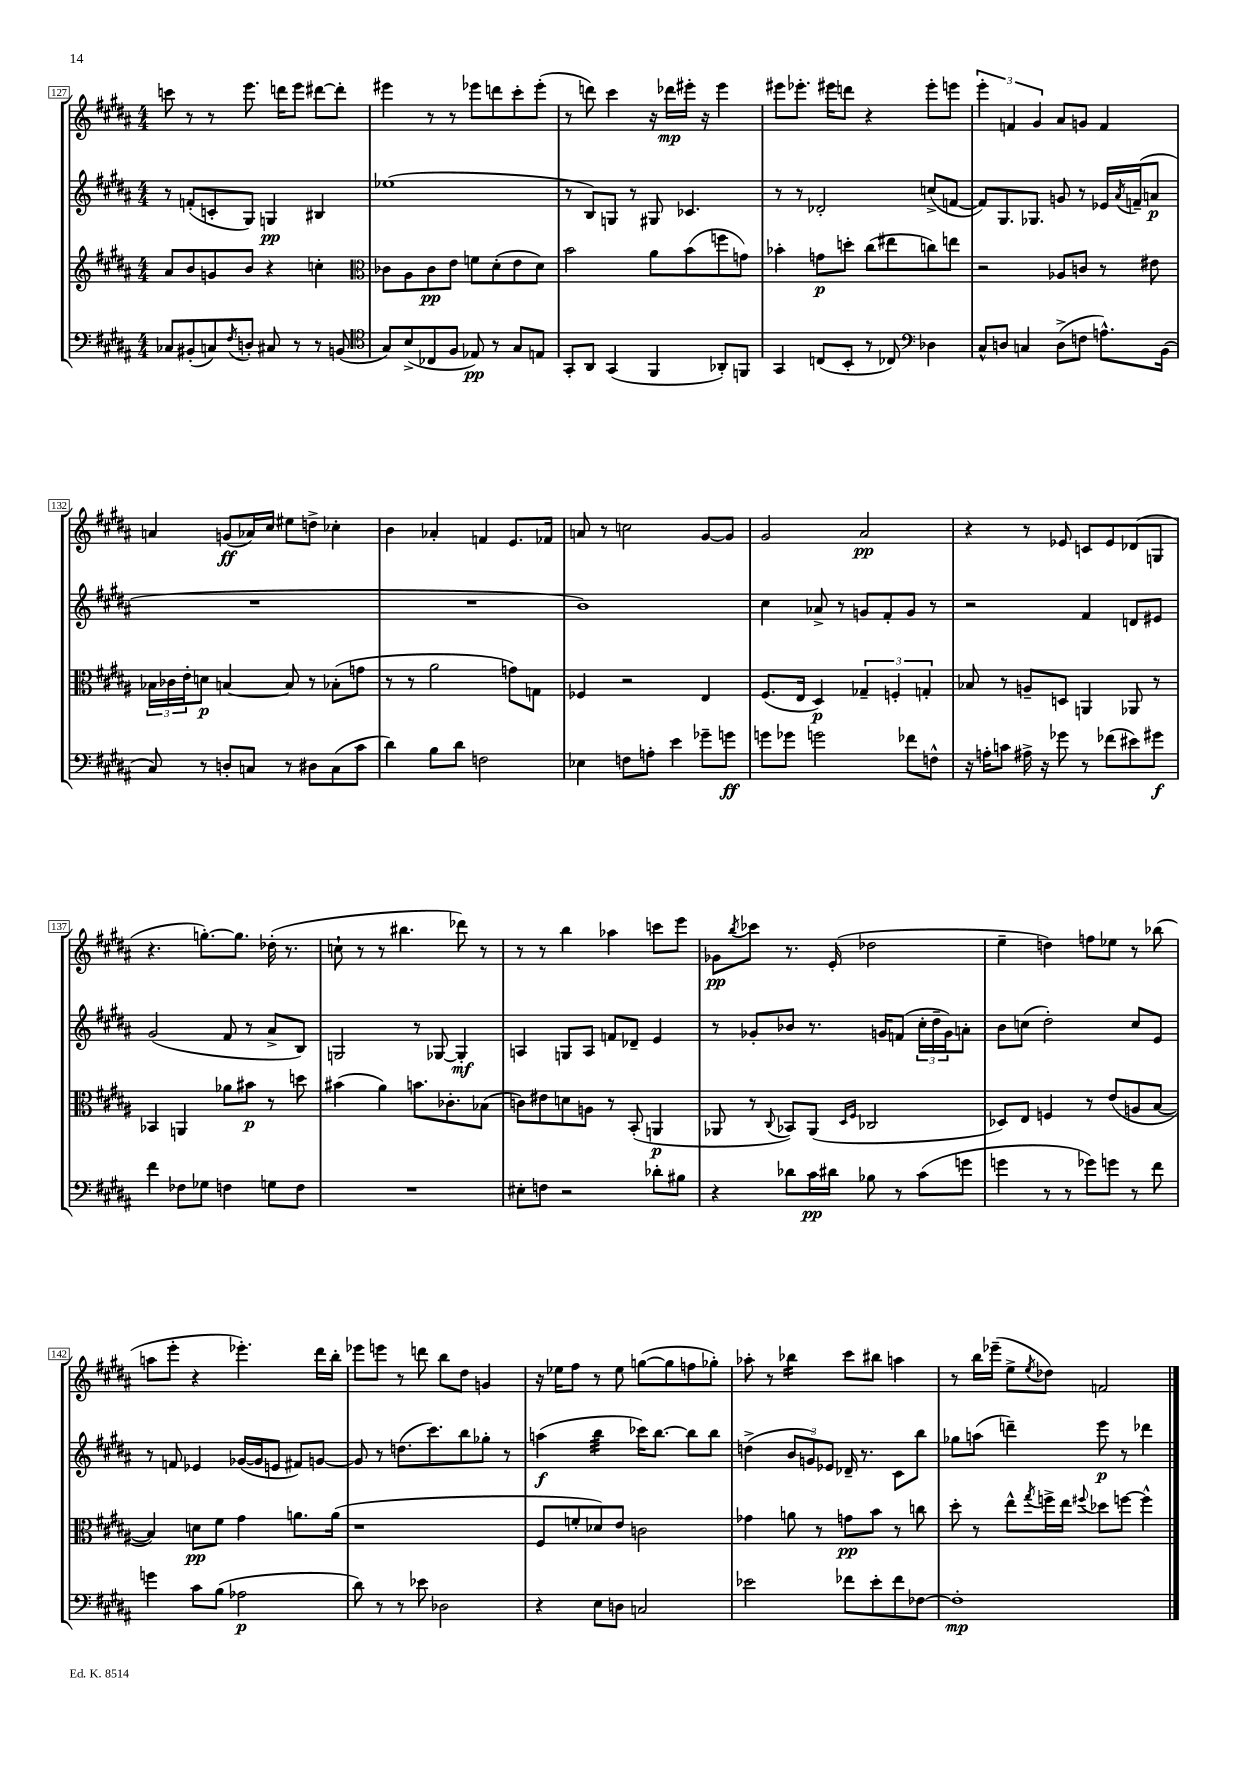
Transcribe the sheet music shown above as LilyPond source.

<<
\new StaffGroup <<
\new Staff = "s0" {
    \clef treble \key b \major \numericTimeSignature \time 4/4
    c'''8 r8 r8 e'''8. d'''16 e'''8 dis'''8~ dis'''8-. |
    eis'''4 r8 r8 ees'''8 d'''8 cis'''8-. ees'''8-.( |
    r8 d'''8) cis'''4 r16 des'''16\mp eis'''16-. r16 eis'''4 |
    eis'''8 ees'''8.-. eis'''16 d'''8 r4 eis'''8-. e'''8 |
    \tuplet 3/2 { e'''4-. f'4 gis'4 } ais'8 g'8 f'4 |
    a'4 g'8\ff( aes'16) cis''16 eis''8 d''8-> ces''4-. |
    b'4 aes'4-. f'4 e'8. fes'16 |
    a'8 r8 c''2 gis'8~ gis'8 |
    gis'2 ais'2\pp |
    r4 r8 ees'8 c'8 ees'8 des'8( g8 |
    r4. g''8.~-.) g''8. des''16-.( r8. |
    c''8-! r8 r8 bis''4. des'''8) r8 |
    r8 r8 b''4 aes''4 c'''8 e'''8 |
    ges'8\pp \acciaccatura { b''8 } ces'''8 r8. e'16-.( des''2 |
    e''4-- d''4) f''8 ees''8 r8 bes''8( |
    a''8 e'''8-. r4 ees'''4.-.) dis'''16 b''16-. |
    ees'''8 e'''8 r8 d'''8 b''8 dis''8 g'4 |
    r16 ees''16 fis''8 r8 ees''8 g''8~( g''8 f''8 ges''8-.) |
    aes''8-. r8 bes''4:16 cis'''8 bis''8 a''4 |
    r8 b''16 ees'''16--( e''8-> \acciaccatura { e''8 } des''8) f'2 \bar "|." |
}
\new Staff = "s1" {
    \clef treble \key b \major \numericTimeSignature \time 4/4
    r8 f'8-.( c'8-. gis8) g4\pp bis4 |
    ees''1( |
    r8 b8) g8 r8 gis8 ces'4. |
    r8 r8 des'2-. c''8->( f'8~ |
    f'8) gis8. ges8. g'8 r8 ees'16 \acciaccatura { ais'8 } f'16--( a'8\p |
    R1 |
    R1 |
    b'1) |
    cis''4 aes'8-> r8 g'8 fis'8-. g'8 r8 |
    r2 fis'4 d'8 eis'8 |
    gis'2( fis'8 r8 ais'8-> b8) |
    g2 r8 ges8~ ges4-.\mf |
    a4 g8 a8 f'8 des'8-- e'4 |
    r8 ges'8-. bes'8 r8. g'16 f'8( \tuplet 3/2 { cis''16-. dis''16-- g'16) } a'8-. |
    b'8 c''8( dis''2-.) c''8 e'8 |
    r8 f'8 ees'4 ges'16~( ges'16 e'8 fis'8) g'8~ |
    g'8 r8 d''8.( cis'''8.) b''8 ges''8-. r8 |
    a''4\f( b''4:32 ces'''16) b''8.~ b''8 b''8 |
    d''4->( \tuplet 3/2 { b'8 g'8) ees'8 } des'16-- r8. cis'8 b''8 |
    ges''8 a''8( d'''4--) e'''8\p r8 des'''4 \bar "|." |
}
\new Staff = "s2" {
    \clef treble \key b \major \numericTimeSignature \time 4/4
    ais'8 b'8 g'8 b'8 r4 c''4-. |
    \clef alto ces'8 ais8 ces'8\pp e'8 f'8 dis'8-.( e'8 dis'8) |
    b'2 ais'8 b'8( f''8 g'8) |
    bes'4-. g'8\p d''8-. cis''8( eis''8 c''8) e''8 |
    r2 aes8 c'8 r8 eis'8 |
    \tuplet 3/2 { bes16 ces'16 e'16-. } d'8\p b4~ b8 r8 bes8-.( g'8 |
    r8 r8 ais'2 g'8) g8 |
    fes4 r2 e4 |
    fis8.( e16 dis4\p) \tuplet 3/2 { ges4-- f4-. g4-. } |
    bes8 r8 a8-- d8 a,4 aes,8 r8 |
    bes,4 a,4 aes'8 bis'8\p r8 d''8 |
    bis'4( ais'4) b'8. ces'8.-. bes8( |
    c'8) eis'8 d'8 a8 r8 b,8-.( a,4\p |
    aes,8 r8 \appoggiatura { cis8 } bes,8) aes,8( \grace { dis16 fis16 } ces2 |
    des8) e8 f4 r8 e'8( a8 b8~ |
    b4) d'8\pp fis'8 gis'4 a'8. a'16( |
    r1 |
    fis8 f'8-. des'8) e'8 c'2 |
    ges'4 a'8 r8 g'8\pp b'8 r8 c''8 |
    dis''8-. r8 e''8-^ \acciaccatura { gis''8 } f''16-> e''16 \appoggiatura { fis''8 } des''8 f''8~ f''4-^ \bar "|." |
}
\new Staff = "s3" {
    \clef bass \key b \major \numericTimeSignature \time 4/4
    ces8 bis,8-.( c8) \acciaccatura { fis8 } d8-. cis8 r8 r8 b,8( |
    \clef tenor gis8) b8->( ces8 fis8 ees8\pp) r8 gis8 e8 |
    gis,8-. ais,8 gis,4( fis,4 aes,8-.) f,8 |
    gis,4 c8( b,8-. r8 ces8) \clef bass des4 |
    cis8-^ d8 c4 d8->( f8 a8.-^) b,16( |
    cis8) r8 d8-. c8 r8 dis8 c8( cis'8 |
    dis'4) b8 dis'8 f2 |
    ees4 f8 a8-. e'4 ges'8-- g'8\ff |
    g'8 ges'8 g'2 fes'8 f8-^ |
    r16 a16-. c'8 ais16-> r16 ges'8 r8 fes'8( eis'8) gis'8\f |
    fis'4 fes8 ges8 f4 g8 f8 |
    R1 |
    eis8-. f8 r2 des'8-. bis8 |
    r4 des'8 cis'16\pp dis'16 bes8 r8 cis'8( g'8 |
    g'4 r8 r8 ges'8) g'8 r8 fis'8 |
    g'4 cis'8 b8( aes2\p |
    dis'8) r8 r8 ees'8 des2 |
    r4 e8 d8 c2 |
    ees'2 fes'8 ees'8-. fes'8 fes8~ |
    fes1-.\mp \bar "|." |
}
>>
>>
\layout { \context { \Score currentBarNumber = #127 \override BarNumber.stencil = #(make-stencil-boxer 0.1 0.3 ly:text-interface::print) } }
